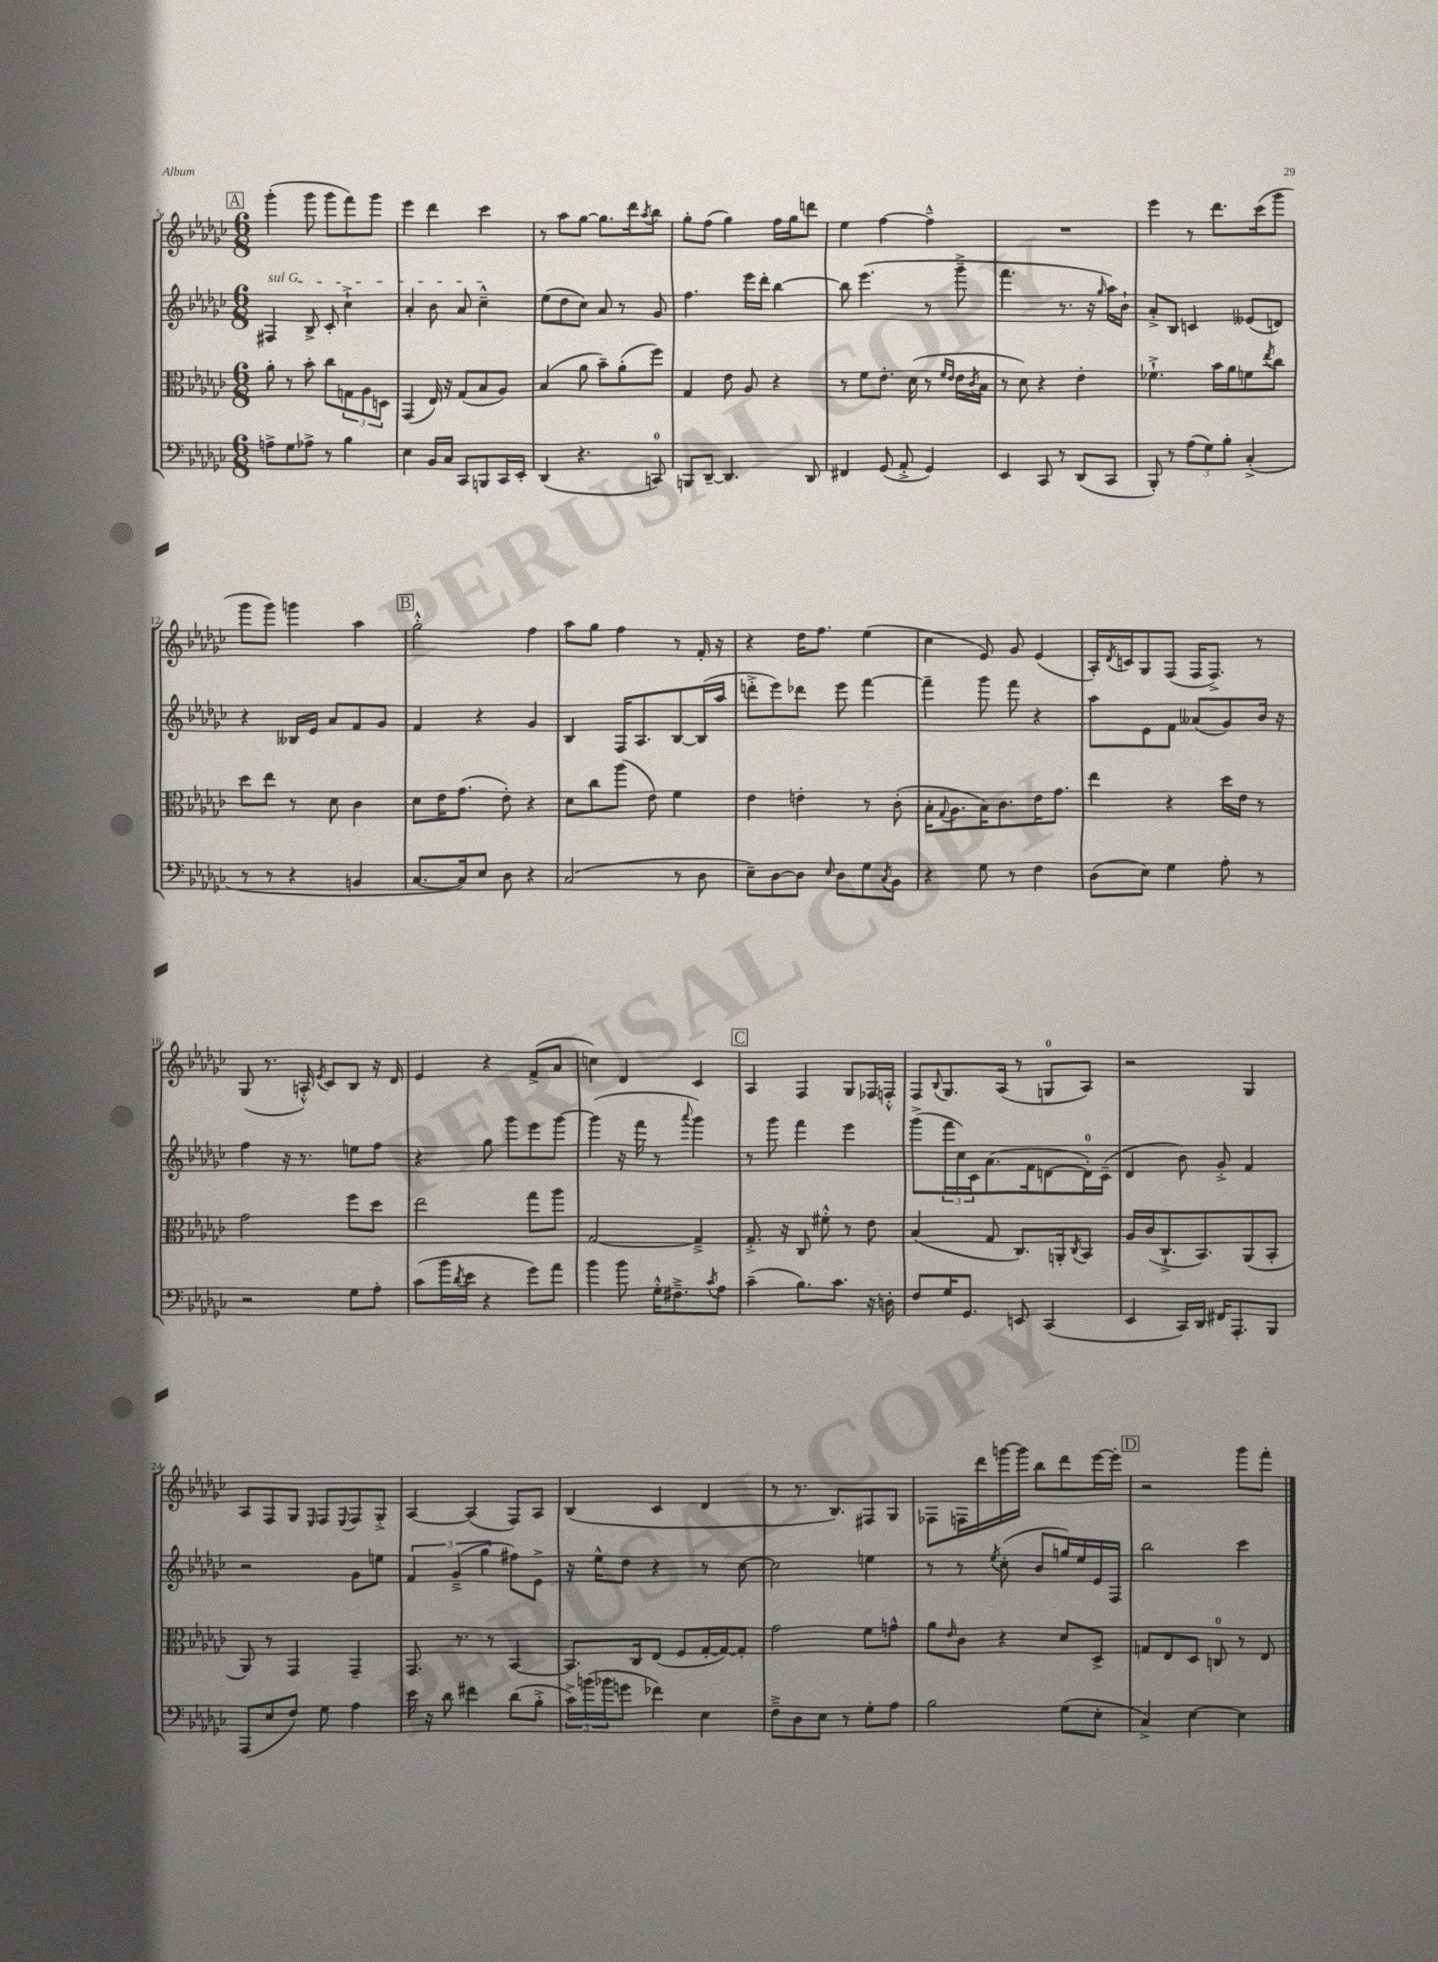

**kern	**kern	**kern	**kern
*staff4	*staff3	*staff2	*staff1
*clefF4	*clefC3	*clefG2	*clefG2
*k[b-e-a-d-g-c-]	*k[b-e-a-d-g-c-]	*k[b-e-a-d-g-c-]	*k[b-e-a-d-g-c-]
*M6/8	*M6/8	*M6/8	*M6/8
8A^	8a-'	4F#	(4ggg-'
8G-	8r	.	.
8A-^	8b-'	8B-^	8ggg-
8r	8cc-	8c-'	8ggg-
4B-	12G	4cc-`^	8fff)
.	12A-	.	.
.	.	.	8ggg-
.	12D	.	.
=	=	=	=
4E-	(4GG-	4a-'	4eee-
16BB-	16E-)	8b-	4ddd-
16C-	16r	.	.
8CC-	(8G-	8a-	.
8BBB	8B-	4cc-~^^	4ccc-
16CC-	8A-)	.	.
16EE-'	.	.	.
=	=	=	=
(4DD-	(4B-	(8ee-	8r
.	.	8dd-	8aa-
4.r	8a-	8cc-)	[8gg-
.	8b-~)	8a-	8.gg-]
.	(8a-'	8r	.
.	.	.	16ddd-
.	.	.	8qaa-
8CC)	8ff)	8g-	8bb-
=	=	=	=
8BBB	4G-	4.ff	8gg-'
[8DD-~	.	.	(8ff
4.DD-]	8e-	.	4gg-)
.	8A-	16eee-	.
.	.	16ddd-'	.
.	4r	[4bb-	16ff
.	.	.	16gg-
8DD-	.	.	8ddd
=	=	=	=
4FF#	8r	8bb-]	4ee-
.	8f	(4.eee-	.
(8GG-	8.e-'	.	[4ff
8AA-'^	.	.	.
.	(16d-	.	.
4GG-)	8r	8r	4ff~^^]
.	16qqf	.	.
.	16qqe-	.	.
.	16e-	8ggg-~^	.
.	8qc-	.	.
.	16B-	.	.
=	=	=	=
4EE-	8r	4.fff	2.r
.	8d-)	.	.
8CC-	4r	.	.
8r	.	8.r	.
(8DD-	4e-'	.	.
.	.	16r	.
.	.	16qqgg-	.
8CC-	.	16aa-)	.
.	.	16b-`	.
=	=	=	=
8BBB-')	4.f-`^	8a-'^	4eee-
8r	.	8B-	.
(12A-	.	4c	8r
12G-)	.	.	.
.	16b-	.	8.ddd-
12B-'	.	.	.
.	16a-	.	.
(4C-'^	8f	(8e--	.
.	.	.	(16ccc-
.	8qee-	.	.
.	8cc-	8d)	8ggg-
=	=	=	=
8r	8dd-	4r	8ggg-
8r	8ee-	.	8ggg-)
4r	8r	16B--	4ggg
.	.	16e-	.
.	8d-	8a-	.
4BB	4c-	8f	4aa-
.	.	8g-	.
=	=	=	=
[8.C-	8d-	4f	2gg-'^^
.	16e-	.	.
16C-])	(8.g-	.	.
8E-	.	4r	.
8D-	8e-')	.	.
4r	4r	4g-	4ff
=	=	=	=
(2C-	8d-	4B-	8aa-
.	8cc-	.	8gg-
.	(8aa-	16F	4ff
.	.	8.A-	.
.	8e-)	.	.
8r	4f	[8B-	8r
8D-	.	(16B-]	16f'
.	.	16aa-	16r
=	=	=	=
8E-~)	4e-	8ddd'^	4r
[8D-	.	8eee-)	.
8D-]	4e'	8ddd-	16dd-
.	.	.	8.ff
16qqE-	.	.	.
8D-	.	8eee-	.
8G-	8r	[4fff	(4ee-
8qC-	.	.	.
8BB-	(8c-'	.	.
=	=	=	=
4r	16B-'	4fff~]	4cc-
.	8qqG-	.	.
.	8.A-	.	.
8G-	16B-)	8ggg-	8e-)
.	8.c-	.	.
8r	.	8fff	8g-
4F	16e-	4r	(4e-
.	8.g-	.	.
=	=	=	=
(8D-	4ee-	8aa-	16A-')
.	.	.	8qd-
.	.	.	16c
8E-)	.	8e-	8G-
4G-	4r	8f	(8F
.	.	(8a--	16F
.	.	.	8.F^)
8A-'	16dd-	8g-)	.
.	16e-	.	.
8r	8r	16b-	8r
.	.	16r	.
=	=	=	=
2r	2g-	4ff	(8G-
.	.	.	8.r
.	.	16r	.
.	.	8.r	16A'^^)
.	.	.	8qe-
.	.	.	8c-
8G-	8ff	8ee	8B-
8A-'	8dd-	8ff	16r
.	.	.	16d-
=	=	=	=
(8c-	2ee-	4r	4e-
16b-	.	.	.
8qd-	.	.	.
16e-	.	.	.
4r	.	8gg-	4r
.	.	8ggg-	.
8g-)	8gg-	8eee-	(8f^
8a-	8aa-	[8ggg-	8a-
=	=	=	=
4b-	[2G-	(4ggg-]	4cc)
8b-	.	16r	4d-
.	.	16fff	.
16G-'^^	.	8r	.
8.F#~^	.	.	.
.	.	8qqaaa-	.
.	4G-~^]	4ggg-)	4c-
8qc-	.	.	.
8A-	.	.	.
=	=	=	=
(4c-~	8.G-'^	8r	4A-
.	.	8ggg-	.
.	16r	.	.
8.B-)	8C-	4fff	4F
.	8f#'^^	.	.
8.c-	.	.	.
.	8r	4eee-	8G-
16r	8e-	.	16F-
16D'	.	.	16F'^^
=	=	=	=
8F	(4B-	(8ggg-^	8F
.	.	.	8qqB-
16G-	.	24fff	8.G-
.	.	24cc-)	.
8.GG-	.	.	.
.	.	24c-	.
.	8G-	(8.a-	.
.	.	.	(16A-
8EE	8.C-)	.	8r
.	.	16f	.
(4CC-	.	[8d	8G
.	16AA'	.	.
.	8qC-	.	.
.	8BB-	16d'])	8A-)
.	.	(16c-~	.
=	=	=	=
4EE-	16A-	4d-	2r
.	(16c-	.	.
.	8.C-`^	.	.
16CC-)	.	8b-)	.
16DD-	8.BB-)	.	.
16FF#	.	8g-'^	.
8.AAA-'	.	.	.
.	(8AA-	4f	4G-
8BBB-	8BB-'	.	.
=	=	=	=
(8AAA-	8AA-)	2r	8A-
8E-	8r	.	8F
8F)	4GG-	.	8G-
.	.	.	16qqE-
8G-	.	.	8F
.	.	.	8qqE-
4A-	4GG-~	8g-	8F
.	.	8ee	8G-'^
=	=	=	=
16e-	8.GG-	6f	[4A-
16r	.	.	.
8d-	.	.	.
.	.	(6g-~^	.
.	8.r	.	.
4f#	.	.	(4A-]
.	.	6gg-	.
.	8r	.	.
(8d-	[4BB-	8ff#)	8F)
8B-'^	.	8e-^	8A-
=	=	=	=
24c-^)	8.BB-]	16r	(4B-
(24b	.	.	.
.	.	16ee-^^	.
24b-	.	.	.
8g	.	8dd-	.
.	16C-	.	.
4f-)	(8E-	4r	4c-
.	8F	.	.
4E-	[16G-'	8r	4d-
.	16G-_)	.	.
.	8G-']	[8cc-	.
=	=	=	=
8F~^	2g-	2cc-]	8r
8D-	.	.	8.r
8E-	.	.	.
.	.	.	8.B-)
8r	.	.	.
8G-'	8f	4ee	8F#
8A-	8g^^	.	8G-
=	=	=	=
2B-	8a-	8r	8F-
.	16qqe-	.	.
.	8c-	8r	16F
.	.	.	16ddd-
.	.	8qee-	.
.	4r	(8cc-'	[16ggg
.	.	.	16ggg]
.	.	8b-	8bb-
(8G-	8d-	16gg)	8ddd-
.	.	16ee-	.
8E-'	8D-^	16e-	[16eee-
.	.	16F	16eee-']
=	=	=	=
4C-^)	8G	2bb-	2r
.	8E-	.	.
[4E-	8D-	.	.
.	8C	.	.
4E-]	8r	4ccc-	8ggg-
.	8E-	.	8fff'
==	==	==	==
*-	*-	*-	*-
